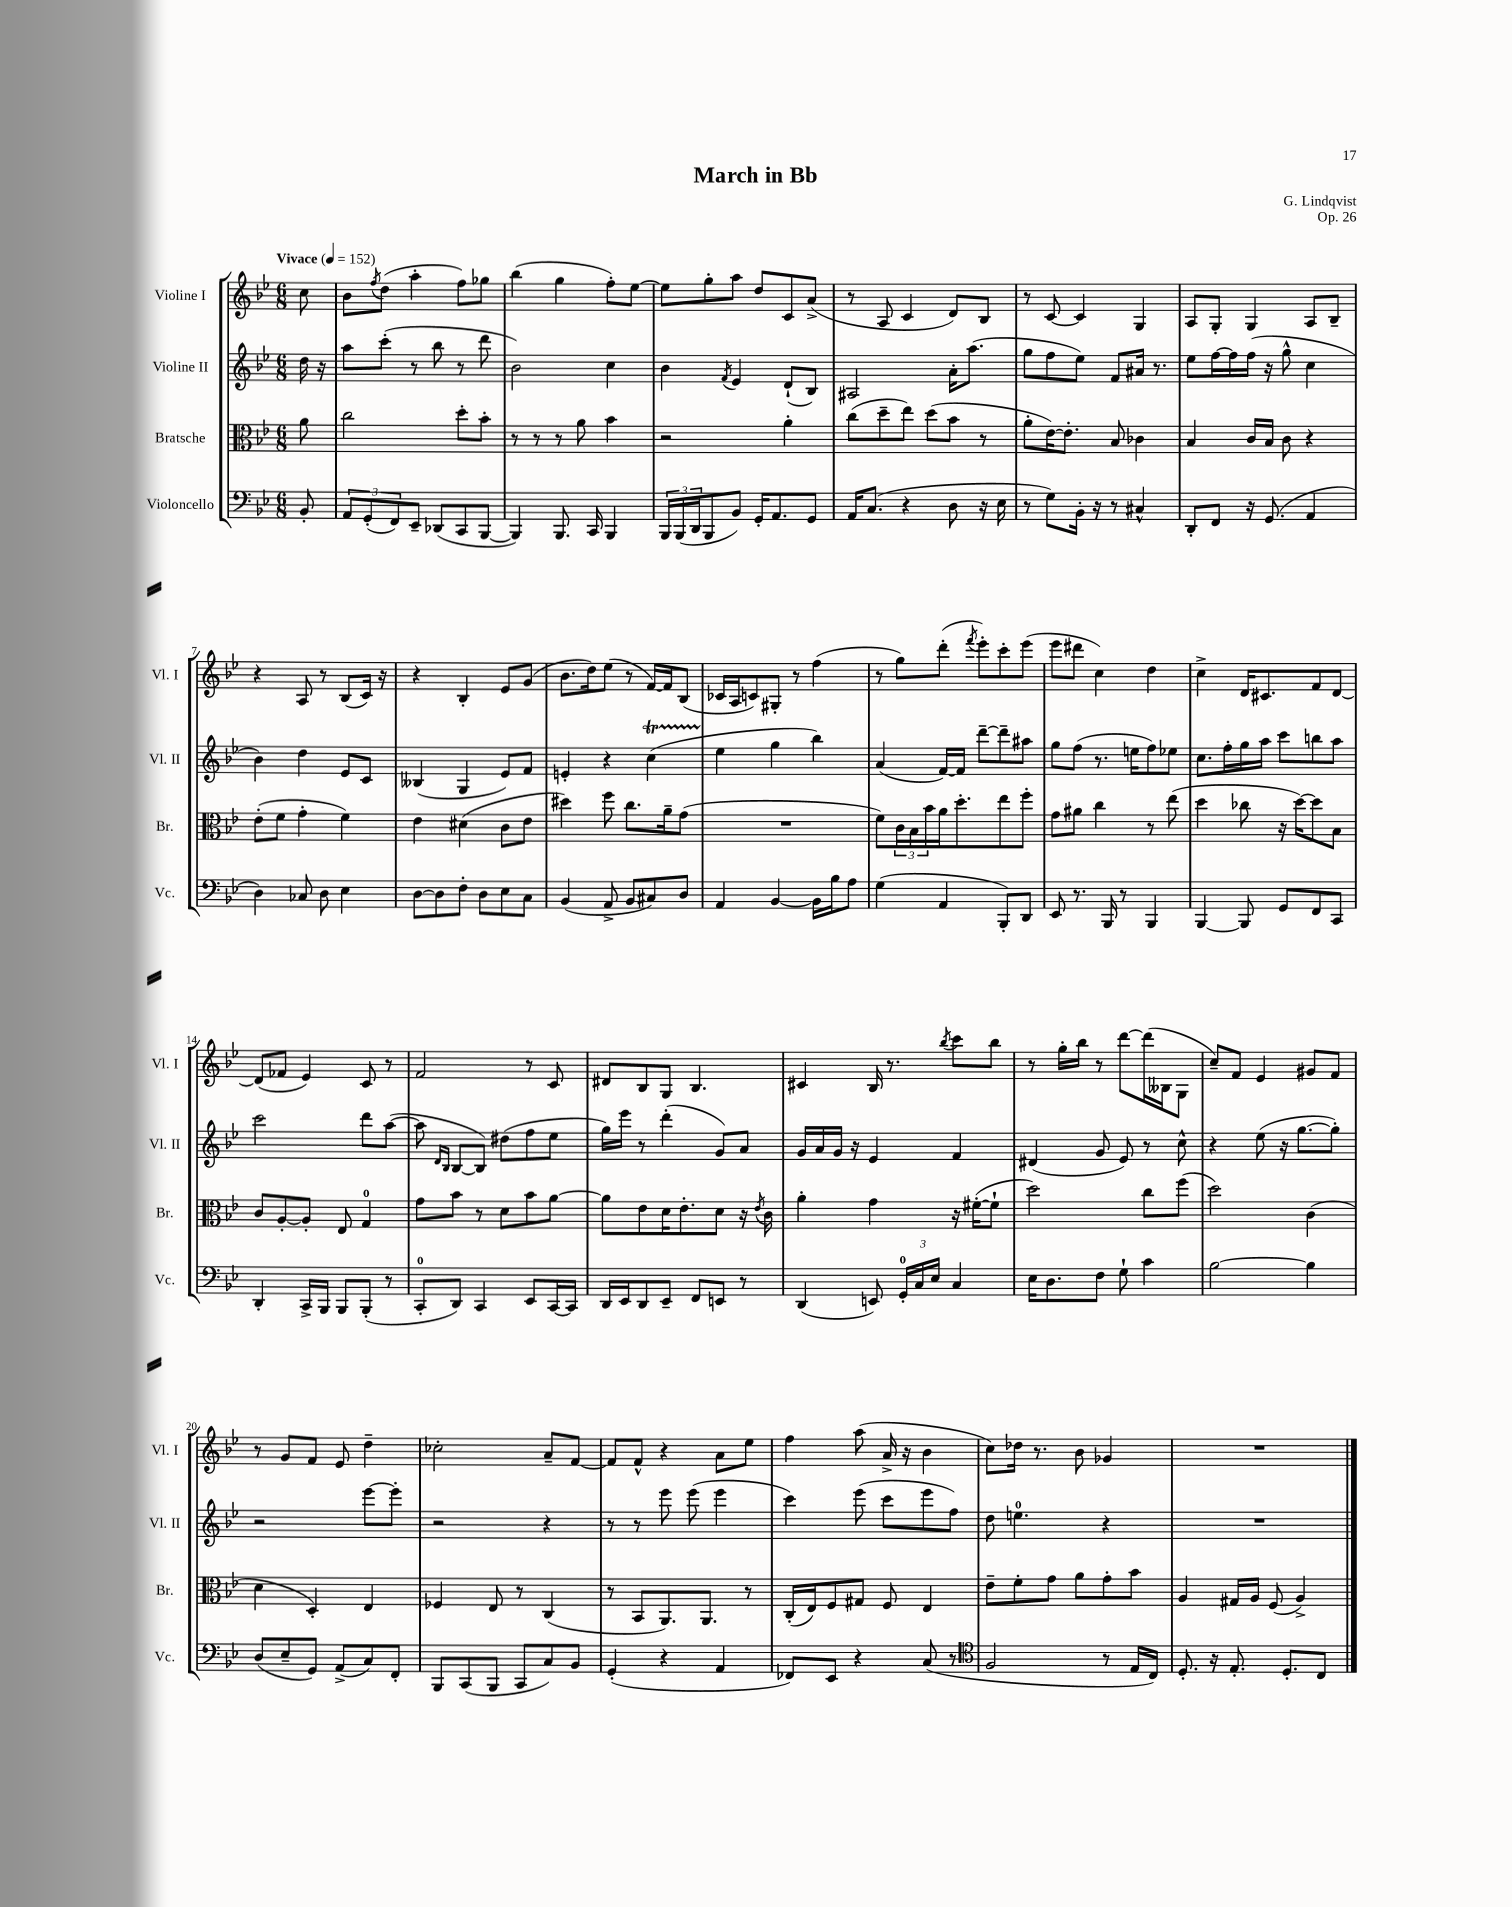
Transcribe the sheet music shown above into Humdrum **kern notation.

**kern	**kern	**kern	**kern
*part4	*part3	*part2	*part1
*staff4	*staff3	*staff2	*staff1
*I"Violoncello	*I"Bratsche	*I"Violine II	*I"Violine I
*I'Vc.	*I'Br.	*I'Vl. II	*I'Vl. I
*clefF4	*clefC3	*clefG2	*clefG2
*k[b-e-]	*k[b-e-]	*k[b-e-]	*k[b-e-]
*M6/8	*M6/8	*M6/8	*M6/8
*MM152	*MM152	*MM152	*MM152
=	=	=	=
!	!	!	!LO:TX:a:B:t=Vivace
8BB-'/	8a\	16dd\	8cc\
.	.	16r	.
=1	=1	=1	=1
12AA/L	2cc\	8aa\L	8b-\L
(12GG'/	.	.	.
.	.	.	8qff/
.	.	(8ccc'\J	(8dd\J
12FF/)	.	.	.
8EE-~/J	.	8r	4aa'\
(8DD-X/L	.	8bb-\	.
8CC/	8dd'\L	8r	8ff\L)
[8BBB-/J	8b-'\J	8ddd\	8gg-X\J
=2	=2	=2	=2
4BBB-/])	8r	2b-\)	(4bb-\
.	8r	.	.
8.BBB-/	8r	.	4gg\
.	8a\	.	.
16CC/	.	.	.
4BBB-/	4b-\	4cc\	8ff'\L)
.	.	.	[8ee-\J
=3	=3	=3	=3
24BBB-/LL	2r	4b-\	8ee-\L]
(24BBB-/	.	.	.
24DD/J	.	.	.
8BBB-/	.	.	8gg'\
.	.	8qf/	.
8BB-/J)	.	4e-/	8aa\J
16GG'/KL	.	.	8dd/L
8.AA/	.	.	.
.	4a'\	(8d`/L	8c/
8GG/J	.	8B-/J)	(8a^/J
=4	=4	=4	=4
16AA/KL	(8cc\L	2A#X/	8r
(8.C/J	.	.	.
.	8dd~\	.	8A/
4r	8ee-\J)	.	4c/
.	(8dd\L	.	.
8D\	8b-\J	16a'\KL	8d/L)
.	.	(8.aa\J	.
16r	8r	.	8B-/J
16E-\	.	.	.
=5	=5	=5	=5
8r	8a'\L	8gg\L	8r
8G\L)	[16e-\K)	8ff\	[8c/
.	8.e-'\J]	.	.
16BB-'\Jk	.	8ee-\J)	4c/]
16r	.	.	.
8r	8B-/	8f/L	.
4C#X^^/	4c-X\	16a#X/Jk	4G/
.	.	8.r	.
=6	=6	=6	=6
8DD'/L	4B-/	8ee-\L	8A/L
8FF/J	.	[16ff\L	8G'/J
.	.	16ff\]	.
16r	16c/LL	(16ff\JJ	4G/
(8.GG/	16B-/JJ	16r	.
.	8c\	8gg^^\	.
4AA/	4r	4cc\	8A/L
.	.	.	8B-~/J
!!LO:LB:g=z
=7	=7	=7	=7
4D\)	(8e-'\L	4b-\)	4r
.	8f\J	.	.
8C-X/	4g'\	4dd\	8A/
8D\	.	.	8r
4E-\	4f\)	8e-/L	(8B-/L
.	.	8c/J	16c/Jk)
.	.	.	16r
=8	=8	=8	=8
[8D\L	4e-\	(4B--X/	4r
8D\]	.	.	.
8F'\J	(4d#X\	4G/	4B-'/
8D\L	.	.	.
8E-\	8c\L	8e-/L)	8e-/L
8C\J	8e-\J	8f/J	(8g/J
=9	=9	=9	=9
(4BB-/	4dd#X\)	4en'/	8.b-\L
.	.	.	16dd\k)
8AA^/	8ff\	4r	(8ee-\J
8BB-/L	8.cc\L	.	8r
8C#X/)	.	(4ccT\	[16f/LL)
.	16a~\k	.	16f/J]
8D/J	(8g\J	.	(8B-/J
=10	=10	=10	=10
4AA/	2.r	4ee-\	16c-X/LL
.	.	.	16A/J
.	.	.	8cn/)
[4BB-/	.	4gg\	8G#X'/J
.	.	.	8r
16BB-\LL]	.	4bb-\)	(4ff\
16B-\J	.	.	.
8A\J	.	.	.
=11	=11	=11	=11
(4G\	8f\L)	(4a/	8r
.	24c\L	.	8gg\L)
.	24B-\	.	.
.	24b-\	.	.
4AA/	16a\J	[16f/LL)	(8ddd'\J
.	8.dd'\	16f/JJ]	.
.	.	.	8qfff/
.	.	[8ddd~\L	8eee-'\L)
8BBB-'/L)	8ee-\	8ddd~\]	8ccc'\
8DD/J	8ff'\J	8aa#X\J	(8eee-\J
=12	=12	=12	=12
8EE-/	8g\L	8gg\L	8eee-\L
8.r	8a#X\J	(8ff\J	8ddd#X\J
.	4cc\	8.r	4cc\)
16BBB-/	.	.	.
8r	.	.	.
.	.	16een\KL	.
4BBB-/	8r	8ff\)	4dd\
.	(8ee-\	8ee-X\J	.
=13	=13	=13	=13
[4BBB-/	4dd\	8.cc\L	4cc^\
.	.	16ff'\L	.
8BBB-/]	8cc-X\	16gg\	16d/KL
.	.	16aa\JJ	8.c#X/
8GG/L	16r	8ccc\L	.
.	[16dd\KL)	.	.
8FF/	8dd\]	8bbn\	8f/
8CC/J	8B-\J	8aa\J	[8d/J
!!LO:LB:g=z
=14	=14	=14	=14
4DD'/	8c/L	2ccc\	(8d/L]
.	[8A'/	.	8f-X/J
16CC^/LL	8A'/J]	.	4e-/)
16BBB-/JJ	.	.	.
8BBB-/L	8E-/	.	.
(8BBB-'/J	4G/	8ddd\L	8c/
8r	.	([8aa\J	8r
=15	=15	=15	=15
8CC'/L	8g\L	8aa\]	2f/
.	.	16qqd/LL	.
.	.	16qqB-/JJ	.
8DD/J)	8b-\J	[8B-/L	.
4CC/	8r	8B-/J])	.
.	8d\L	(8dd#X\L	.
8EE-/L	8b-\	8ff\	8r
[16CC/L	[8a\J	8ee-\J	8c/
16CC/JJ]	.	.	.
=16	=16	=16	=16
16DD/LL	8a\L]	16gg\LL)	8d#X/L
16EE-/J	.	16eee-\JJ	.
8DD/	8e-\	8r	8B-/
8EE-~/J	16d\K	(4ddd'\	8G/J
.	8.e-'\	.	.
8FF/L	.	.	4.B-/
8EEn/J	8d\J	8g/L)	.
8r	16r	8a/J	.
.	8qe-/	.	.
.	16c\	.	.
=17	=17	=17	=17
(4DD/	4a'\	16g/LL	4c#X/
.	.	16a/	.
.	.	16g/JJ	.
.	.	16r	.
8EEn/)	4g\	4e-/	16B-/
.	.	.	8.r
24GG'/LL	.	.	.
24C/	.	.	.
24E-/JJ	.	.	.
.	.	.	8qbb-/
4C/	16r	4f/	8ccc\L
.	([16f#X'\KL	.	.
.	8f#`\J]	.	8bb-\J
=18	=18	=18	=18
16E-\KL	2dd\)	(4d#X/	8r
8.D\	.	.	.
.	.	.	16gg'\LL
.	.	.	16bb-\JJ
8F\J	.	8g/	8r
8G`\	.	8e-/)	[8ddd\L
4c\	8cc\L	8r	(16ddd\L]
.	.	.	16B--X\J
.	(8ff\J	8cc^^\	8G\J
=19	=19	=19	=19
[2B-\	2dd\)	4r	8cc~/L)
.	.	.	8f/J
.	.	(8ee-\	4e-/
.	.	16r	.
.	.	[8.gg\L	.
4B-\]	(4c\	.	8g#X/L
.	.	8gg'\J])	8f/J
!!LO:LB:g=z
=20	=20	=20	=20
(8D/L	4d\	2r	8r
8E-~/	.	.	8g/L
8GG/J)	4D'/)	.	8f/J
(8AA^/L	.	.	8e-/
8C/)	4E-/	[8eee-\L	4dd~\
8FF'/J	.	8eee-'\J]	.
=21	=21	=21	=21
8BBB-/L	4F-X/	2r	2cc-X'\
(8CC/	.	.	.
8BBB-/J	8E-/	.	.
8CC/L	8r	.	.
8C/)	(4C/	4r	8a~/L
8BB-/J	.	.	[8f/J
=22	=22	=22	=22
(4GG'/	8r	8r	8f/L]
.	8BB-/L	8r	8f^^/J
4r	8.AA/)	8eee-\	4r
.	.	(8eee-\	.
.	8.AA/J	.	.
4AA/	.	4eee-\	8a\L
.	8r	.	8ee-\J
=23	=23	=23	=23
8FF-X/L)	(16C'/LL	4ccc\)	4ff\
.	16E-/J)	.	.
8EE-/J	8F/	.	.
4r	8G#X/J	(8eee-\	(8aa\
.	8F/	8ccc\L	16a^/
.	.	.	16r
(8C/	4E-/	8eee-\	4b-\
8r	.	8ff\J)	.
=24	=24	=24	=24
*clefC4	*	*	*
2F/	8e-~\L	8dd\	8cc\L)
.	8f'\	4.een\	16dd-X\Jk
.	.	.	8.r
.	8g\J	.	.
.	8a\L	.	8b-\
8r	8g'\	4r	4g-X/
16E-/LL	8b-\J	.	.
16C/JJ)	.	.	.
=25	=25	=25	=25
8.D'/	4A/	2.r	2.r
16r	.	.	.
8.E-'/	16G#X/LL	.	.
.	16A/JJ	.	.
.	(8F/	.	.
8.D'/L	.	.	.
.	4A^/)	.	.
8C/J	.	.	.
==	==	==	==
*-	*-	*-	*-
